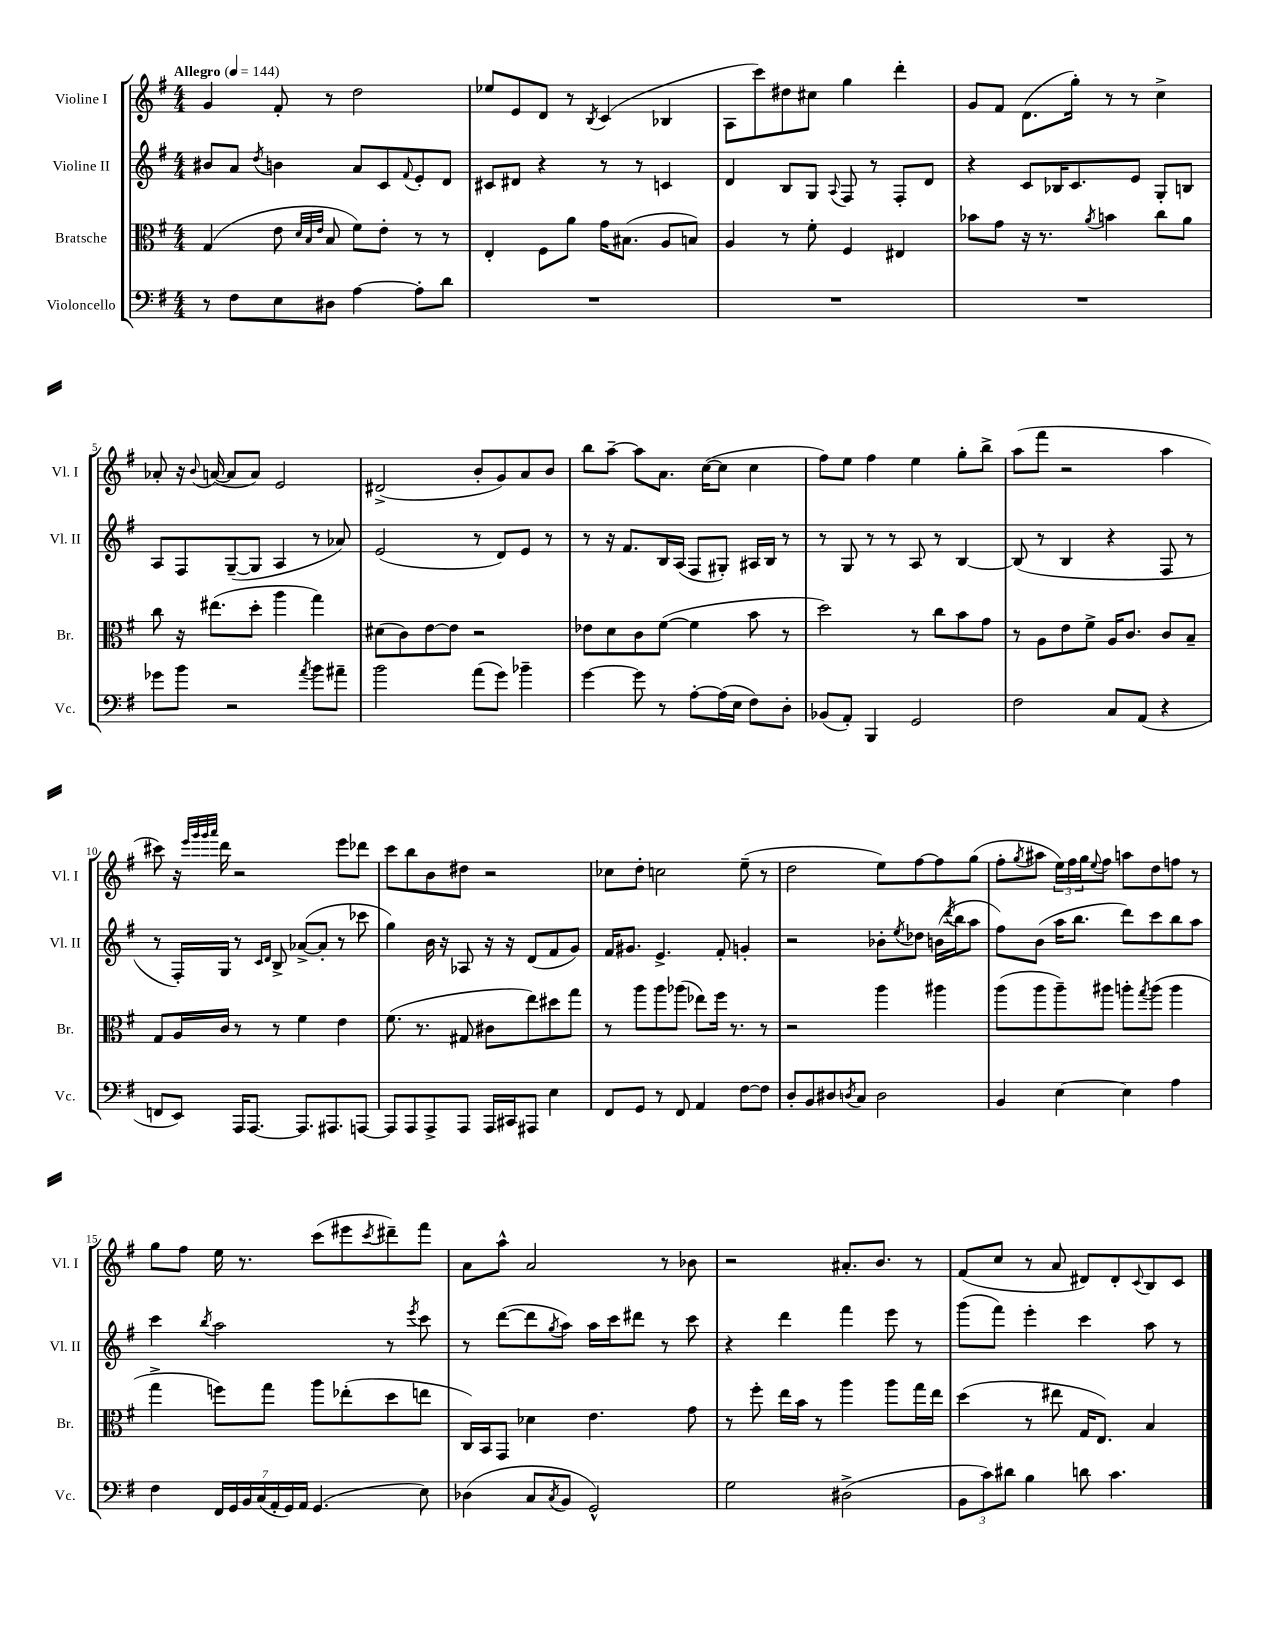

**kern	**kern	**kern	**kern
*staff4	*staff3	*staff2	*staff1
*clefF4	*clefC3	*clefG2	*clefG2
*k[f#]	*k[f#]	*k[f#]	*k[f#]
*M4/4	*M4/4	*M4/4	*M4/4
*MM144	*MM144	*MM144	*MM144
8r	(4G	8b#	4g
8F#	.	8a	.
.	.	8qdd	.
8E	8e	4b	8f#'
.	32qqd	.	.
.	32qqB	.	.
.	32qqe	.	.
8D#	8B	.	8r
[4A	8f#)	8a	2dd
.	8e'	8c	.
.	.	8qqf#	.
8A']	8r	8e'	.
8d	8r	8d	.
=	=	=	=
1r	4E'	8c#	8ee-
.	.	8d#	8e
.	8F#	4r	8d
.	8a	.	8r
.	.	.	8qB
.	16g	8r	(4c
.	(8.B#	.	.
.	.	8r	.
.	8A	4c	4B-
.	8B)	.	.
=	=	=	=
1r	4A	4d	8A
.	.	.	8ccc)
.	8r	8B	8dd#
.	8f#'	8G	8cc#
.	.	8qqA	.
.	4F#	8F#	4gg
.	.	8r	.
.	4E#	8F#'	4ddd'
.	.	8d	.
=	=	=	=
1r	8b-	4r	8g
.	8g	.	8f#
.	16r	8c	(8.d
.	8.r	.	.
.	.	16B-	.
.	.	8.c	16gg')
.	8qa	.	.
.	4b	.	8r
.	.	8e	8r
.	8cc	8G'	4cc^
.	8a	8B	.
=	=	=	=
8g-	8cc	8A	8a-'
8b	16r	8F#	16r
.	.	.	8qqb
.	(8.ee#	.	([16a
2r	.	([8G~	8a]
.	8dd'	8G]	8a)
.	4aa	4A	2e
8qa	.	.	.
8b	4gg)	8r	.
8a#~	.	8a-)	.
=	=	=	=
2b	(8d#	(2e	(2d#^
.	8c)	.	.
.	[8e	.	.
.	8e]	.	.
(8a	2r	8r	8b'
8g)	.	8d)	8g)
4b-~	.	8e	8a
.	.	8r	8b
=	=	=	=
[4g	8e-	8r	8bb
.	8d	16r	[8aa~
.	.	8.f#	.
8g]	8c	.	8aa]
8r	([8f#	16B	8.a
.	.	(16A	.
[8A'	4f#]	8F#	.
.	.	.	([16cc
(16A]	.	8G#')	8cc]
16E	.	.	.
8F#)	8b	16A#	4cc
.	.	16B	.
8D'	8r	8r	.
=	=	=	=
(8BB-	2dd)	8r	8ff#)
8AA')	.	8G	8ee
4BBB	.	8r	4ff#
.	.	8r	.
2GG	8r	8A	4ee
.	8cc	8r	.
.	8b	[4B	8gg'
.	8g	.	8bb^
=	=	=	=
2F#	8r	(8B]	(8aa
.	8A	8r	8fff#
.	8e	4B	2r
.	8f#^	.	.
8C	16A	4r	.
.	8.c	.	.
(8AA	.	.	.
4r	8c	8F#	4aa
.	8B~	8r	.
=	=	=	=
8FF	8G	8r	8ccc#)
8EE)	16A	16F#')	16r
.	.	.	32qqeee
.	.	.	32qqggg
.	.	.	32qqggg
.	.	.	32qqaaa
.	16c	16G	16ddd
16AAA	8r	8r	2r
[8.AAA	.	.	.
.	.	16qqc	.
.	.	16qqd	.
.	8r	8B^	.
8.AAA]	4f#	([8a-^	.
.	.	8a-']	.
8.AAA#	.	.	.
.	4e	8r	8eee
[8AAA	.	8ccc-	8ddd-
=	=	=	=
8AAA]	(8.f#	4gg)	8ccc
8AAA	.	.	8bb
.	8.r	.	.
8AAA^	.	16b	8b
.	.	16r	.
8AAA	8G#	8A-	8dd#
16AAA	8c#	16r	2r
16CC#	.	16r	.
8AAA#	8ee)	(8d	.
4E	8dd#	8f#	.
.	8gg	8g)	.
=	=	=	=
8FF#	8r	16f#	8cc-
.	.	8.g#	.
8GG	8aa	.	8dd'
8r	8aa	4.e^	2cc
8FF#	(8aa-	.	.
4AA	8ee-)	.	.
.	16ff#	8f#'	.
.	8.r	.	.
[8F#	.	4g'	(8ee~
8F#]	8r	.	8r
=	=	=	=
8D'	2r	2r	2dd
8BB	.	.	.
8D#	.	.	.
8qD	.	.	.
8C	.	.	.
2D	4aa	8b-'	8ee)
.	.	8qee	.
.	.	8dd-	[8ff#
.	4aa#	(16b	8ff#]
.	.	8qddd	.
.	.	16bb	.
.	.	8aa	(8gg
=	=	=	=
4BB	(8aa	8ff#)	8ff#'
.	.	.	8qgg
.	8aa	(8b	8aa#
[4E	8aa~)	16aa	24ee)
.	.	.	24ff#
.	.	8.bb	.
.	.	.	24gg
.	.	.	8qqee
.	8aa#	.	8ff#
4E]	8aa'	8ddd)	8aa
.	8qgg	.	.
.	(8aa	8ccc	8dd
4A	4aa	8bb	8ff
.	.	8aa	8r
=	=	=	=
4F#	4gg^	4ccc	8gg
.	.	.	8ff#
.	.	8qbb	.
28FF#	8ff)	2aa	16ee
28GG	.	.	.
.	.	.	8.r
28BB	.	.	.
(28C	.	.	.
.	8gg	.	.
28AA'	.	.	.
28GG)	.	.	.
28AA	.	.	.
(4.GG	8aa	.	(8ccc
.	(8ee-'	.	8eee#
.	.	.	8qccc
.	8dd	8r	8ddd#~)
.	.	8qeee	.
8E)	8ee	8ccc	8fff#
=	=	=	=
(4D-	16C)	8r	8a
.	16BB	.	.
.	8GG	([8ddd	8aa^^
8C	4d-	8ddd]	2a
8qC	.	8qgg	.
8BB	.	8aa)	.
2GG^^)	4.e	16aa	.
.	.	16ccc	.
.	.	8ddd#	.
.	.	8r	8r
.	8g	8ccc	8b-
=	=	=	=
2G	8r	4r	2r
.	8ff#'	.	.
.	16ee	4ddd	.
.	16b	.	.
.	8r	.	.
(2D#^	4aa	4fff#	8.a#'
.	.	.	8.b
.	8aa	8eee	.
.	16gg	8r	8r
.	16ee	.	.
=	=	=	=
12BB	(4dd	(8ggg	(8f#
12c)	.	.	.
.	.	8fff#)	8cc
12d#	.	.	.
4B	8r	4eee'	8r
.	8ee#	.	8a
8d	16G	4ccc	8d#)
.	8.E)	.	.
4.c	.	.	8d#'
.	.	.	8qqc
.	4B	8aa	8B
.	.	8r	8c
==	==	==	==
*-	*-	*-	*-
